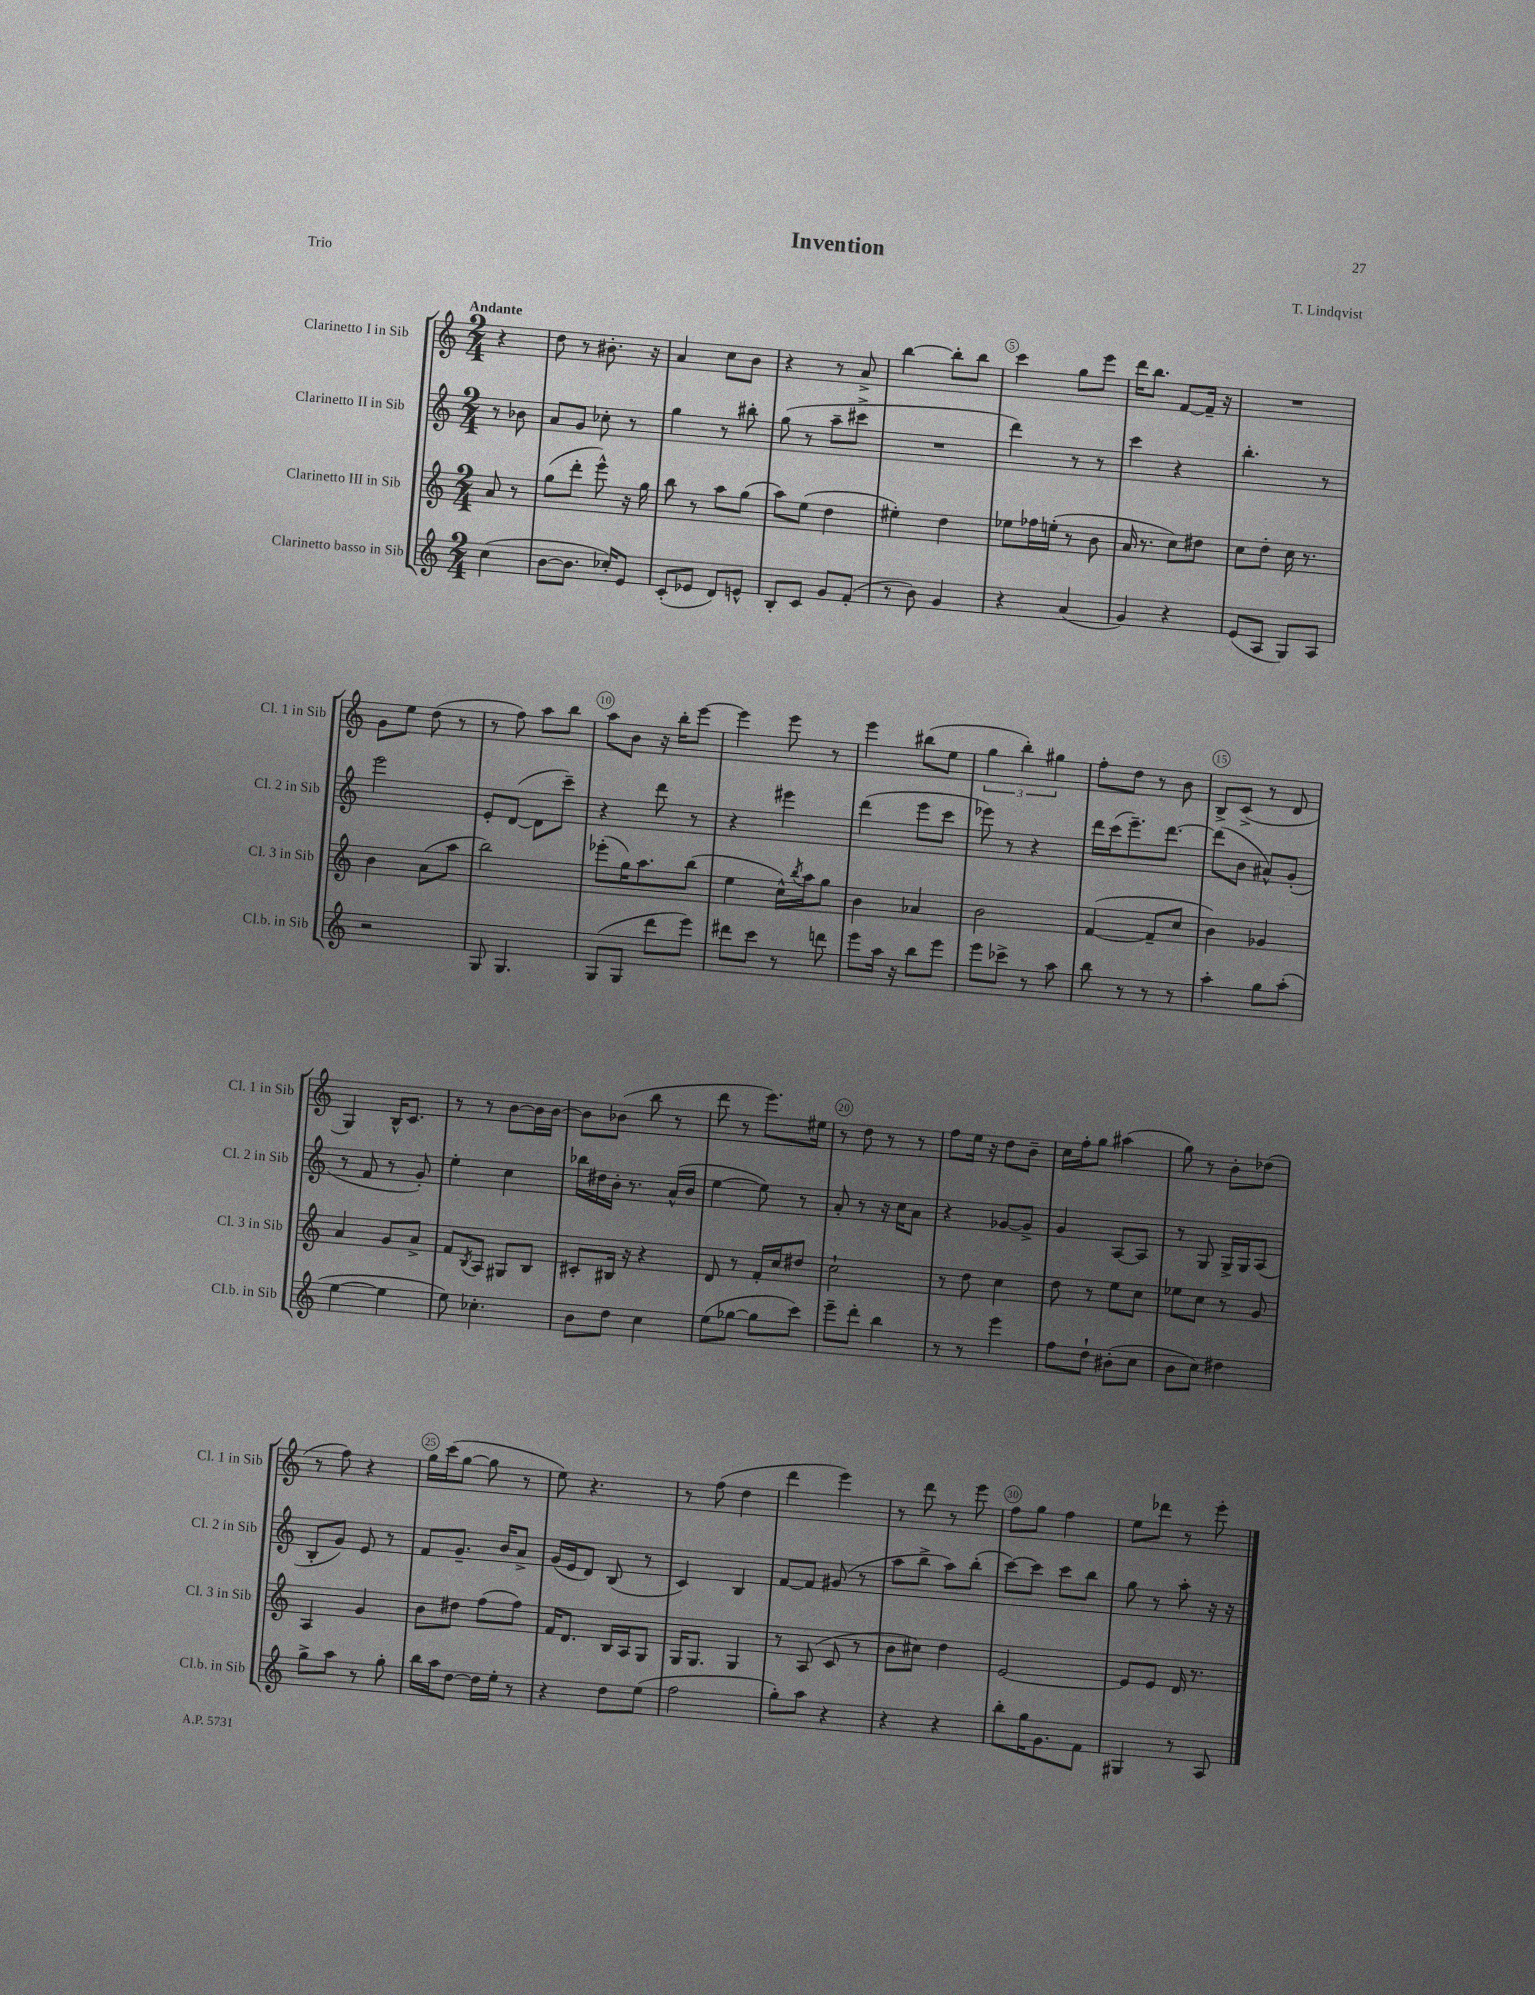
\header { title = "Invention" composer = "T. Lindqvist" piece = "Trio" }
<<
\new StaffGroup <<
\new Staff = "s0" \with { instrumentName = "Clarinetto I in Sib" shortInstrumentName = "Cl. 1 in Sib" } {
    \clef treble \key c \major \numericTimeSignature \time 2/4 \partial 4 \tempo "Andante"
    r4 |
    d''8 r8 bis'8.-. r16 |
    a'4 c''8 b'8 |
    r4 r8 a'8-> |
    b''4~ b''8-. b''8 |
    c'''4 g''8 e'''8 |
    d'''16 b''8. f'8~ f'16-- r16 |
    R2 |
    g'8 e''8 d''8( r8 |
    r8 f''8) a''8 b''8 |
    a''8 b'8 r16 b''16-. e'''8~ |
    e'''4 e'''8 r8 |
    e'''4 bis''8( e''8 |
    \tuplet 3/2 { g''4 b''4-.) gis''4 } |
    f''8-. d''8 r8 b'8 |
    b8-> c'8->( r8 d'8 |
    g4) b16-^ c'8. |
    r8 r8 b'8~ b'16 b'16~ |
    b'8 bes'8( b''8 r8 |
    d'''8 r8 e'''8.) eis''16 |
    r8 d''8 r8 r8 |
    f''8 e''16 r16 d''8 b'8-- |
    c''16 f''16-. g''8 ais''4( |
    g''8) r8 b'8-. des''8( |
    r8 f''8) r4 |
    g''16 c'''16( g''8~ g''8 r8 |
    e''8) r4. |
    r8 f''8( d''4 |
    d'''4 e'''4) |
    r8 d'''8 r8 e'''8 |
    f''8 g''8 f''4 |
    e''8 des'''8 r8 e'''8-. \bar "|." |
}
\new Staff = "s1" \with { instrumentName = "Clarinetto II in Sib" shortInstrumentName = "Cl. 2 in Sib" } {
    \clef treble \key c \major \numericTimeSignature \time 2/4 \partial 4
    r8 bes'8 |
    a'8 g'8 ces''8-. r8 |
    g''4 r8 bis''8-. |
    g''8( r8 a''8-- cis'''8-> |
    R2 |
    d'''4) r8 r8 |
    c'''4 r4 |
    b''4.-. r8 |
    e'''2 |
    e'8-. d'8~( d'8 c'''8--) |
    r4 d'''8 r8 |
    r4 eis'''4 |
    d'''4( e'''8 c'''8 |
    ees'''8) r8 r4 |
    d'''16 c'''16( e'''8.--) d'''8.~ |
    d'''8( b'8 ais'8-^) g'8-.( |
    r8 f'8 r8 g'8-.) |
    e''4-. c''4 |
    bes''16 dis''16 b'16-. r8. a'16-^( b'16 |
    e''4~ e''8) r8 |
    a'8-. r8 r16 c''16 a'8 |
    r4 ges'8~ ges'8-> |
    g'4 a8~ a8 |
    r8 g8 g16-> g16 a8( |
    b8-. g'8) e'8 r8 |
    f'8 g'8.-- b'16 a'8-> |
    g'16( e'16 d'8) b8( r8 |
    c'4) b4 |
    f'8~ f'8 gis'8( r8 |
    a''8 b''8-> a''8) b''8-.( |
    c'''8~) c'''8 c'''8 b''8 |
    g''8 r8 a''8-. r16 r16 \bar "|." |
}
\new Staff = "s2" \with { instrumentName = "Clarinetto III in Sib" shortInstrumentName = "Cl. 3 in Sib" } {
    \clef treble \key c \major \numericTimeSignature \time 2/4 \partial 4
    a'8 r8 |
    g''8( d'''8-. e'''8-^) r16 g''16 |
    b''8 r8 a''8 g''8( |
    a''8) e''8( d''4 |
    eis''4-.) d''4 |
    ees''8 fes''16 e''16-.( r8 b'8 |
    a'16 r8. c''8) dis''8 |
    c''8 d''8-. c''16 r8. |
    b'4 a'8( a''8 |
    b''2) |
    ees'''8-.( g''16) a''8. b''8( |
    e''4 c''16-^) \acciaccatura { b''8 } a''16 g''8 |
    b'4 aes'4 |
    b'2 |
    f'4~( f'8-- c''8 |
    b'4) ges'4 |
    a'4 g'8 a'8-> |
    f'8 \acciaccatura { b8 } a8 gis8 b8 |
    cis'8-. bis16 r16 r4 |
    d'8 r8 f'16-. c''16 dis''8 |
    c''2-! |
    r8 d''8 c''4 |
    d''8 r8 e''8 c''8 |
    ees''8 c''8 r8 g'8 |
    a4 g'4 |
    b'8 dis''8 f''8( f''8) |
    f'16 d'8. b16 a16 g8 |
    g16 g8. g4 |
    r8 a8( c'8 r8 |
    b'8 cis''8) d''4 |
    e'2~ |
    e'8 e'8 d'16 r8. \bar "|." |
}
\new Staff = "s3" \with { instrumentName = "Clarinetto basso in Sib" shortInstrumentName = "Cl.b. in Sib" } {
    \clef treble \key c \major \numericTimeSignature \time 2/4 \partial 4
    c''4( |
    b'8~ b'8. ces''16-.) e'8 |
    c'8-.( ees'8 d'8) e'8-^ |
    b8-. c'8 g'8 f'8-.( |
    r8 b'8) g'4 |
    r4 a'4( |
    g'4) r4 |
    e'8( a8 g8) a8 |
    r2 |
    g8 g4. |
    g8( g8 d'''8 e'''8) |
    dis'''8 c'''8 r8 d'''8 |
    e'''8 a''16 r16 b''8 e'''8 |
    e'''8 ces'''8-> r8 a''8 |
    b''8 r8 r8 r8 |
    a''4-. g''8 a''8-.( |
    e''4~ e''4 |
    e''8) ces''4.-. |
    b'8 d''8 c''4 |
    e''8( ges''8~ ges''8 c'''8) |
    e'''8-- d'''8-. b''4 |
    r8 r8 e'''4 |
    f''8 d''8-! bis'8-.( c''8 |
    b'8 c''8) dis''4 |
    g''8-> a''8 r8 g''8-. |
    b''16 a''16 d''8~ d''16 e''16-. r8 |
    r4 d''8 e''8( |
    f''2 |
    g''8-.) a''8 r4 |
    r4 r4 |
    b''8-. g''16 g'8. f'8 |
    gis4 r8 a8 \bar "|." |
}
>>
>>
\layout { \context { \Score \override BarNumber.break-visibility = ##(#f #t #t) barNumberVisibility = #(every-nth-bar-number-visible 5) \override BarNumber.stencil = #(make-stencil-circler 0.1 0.3 ly:text-interface::print) } }
